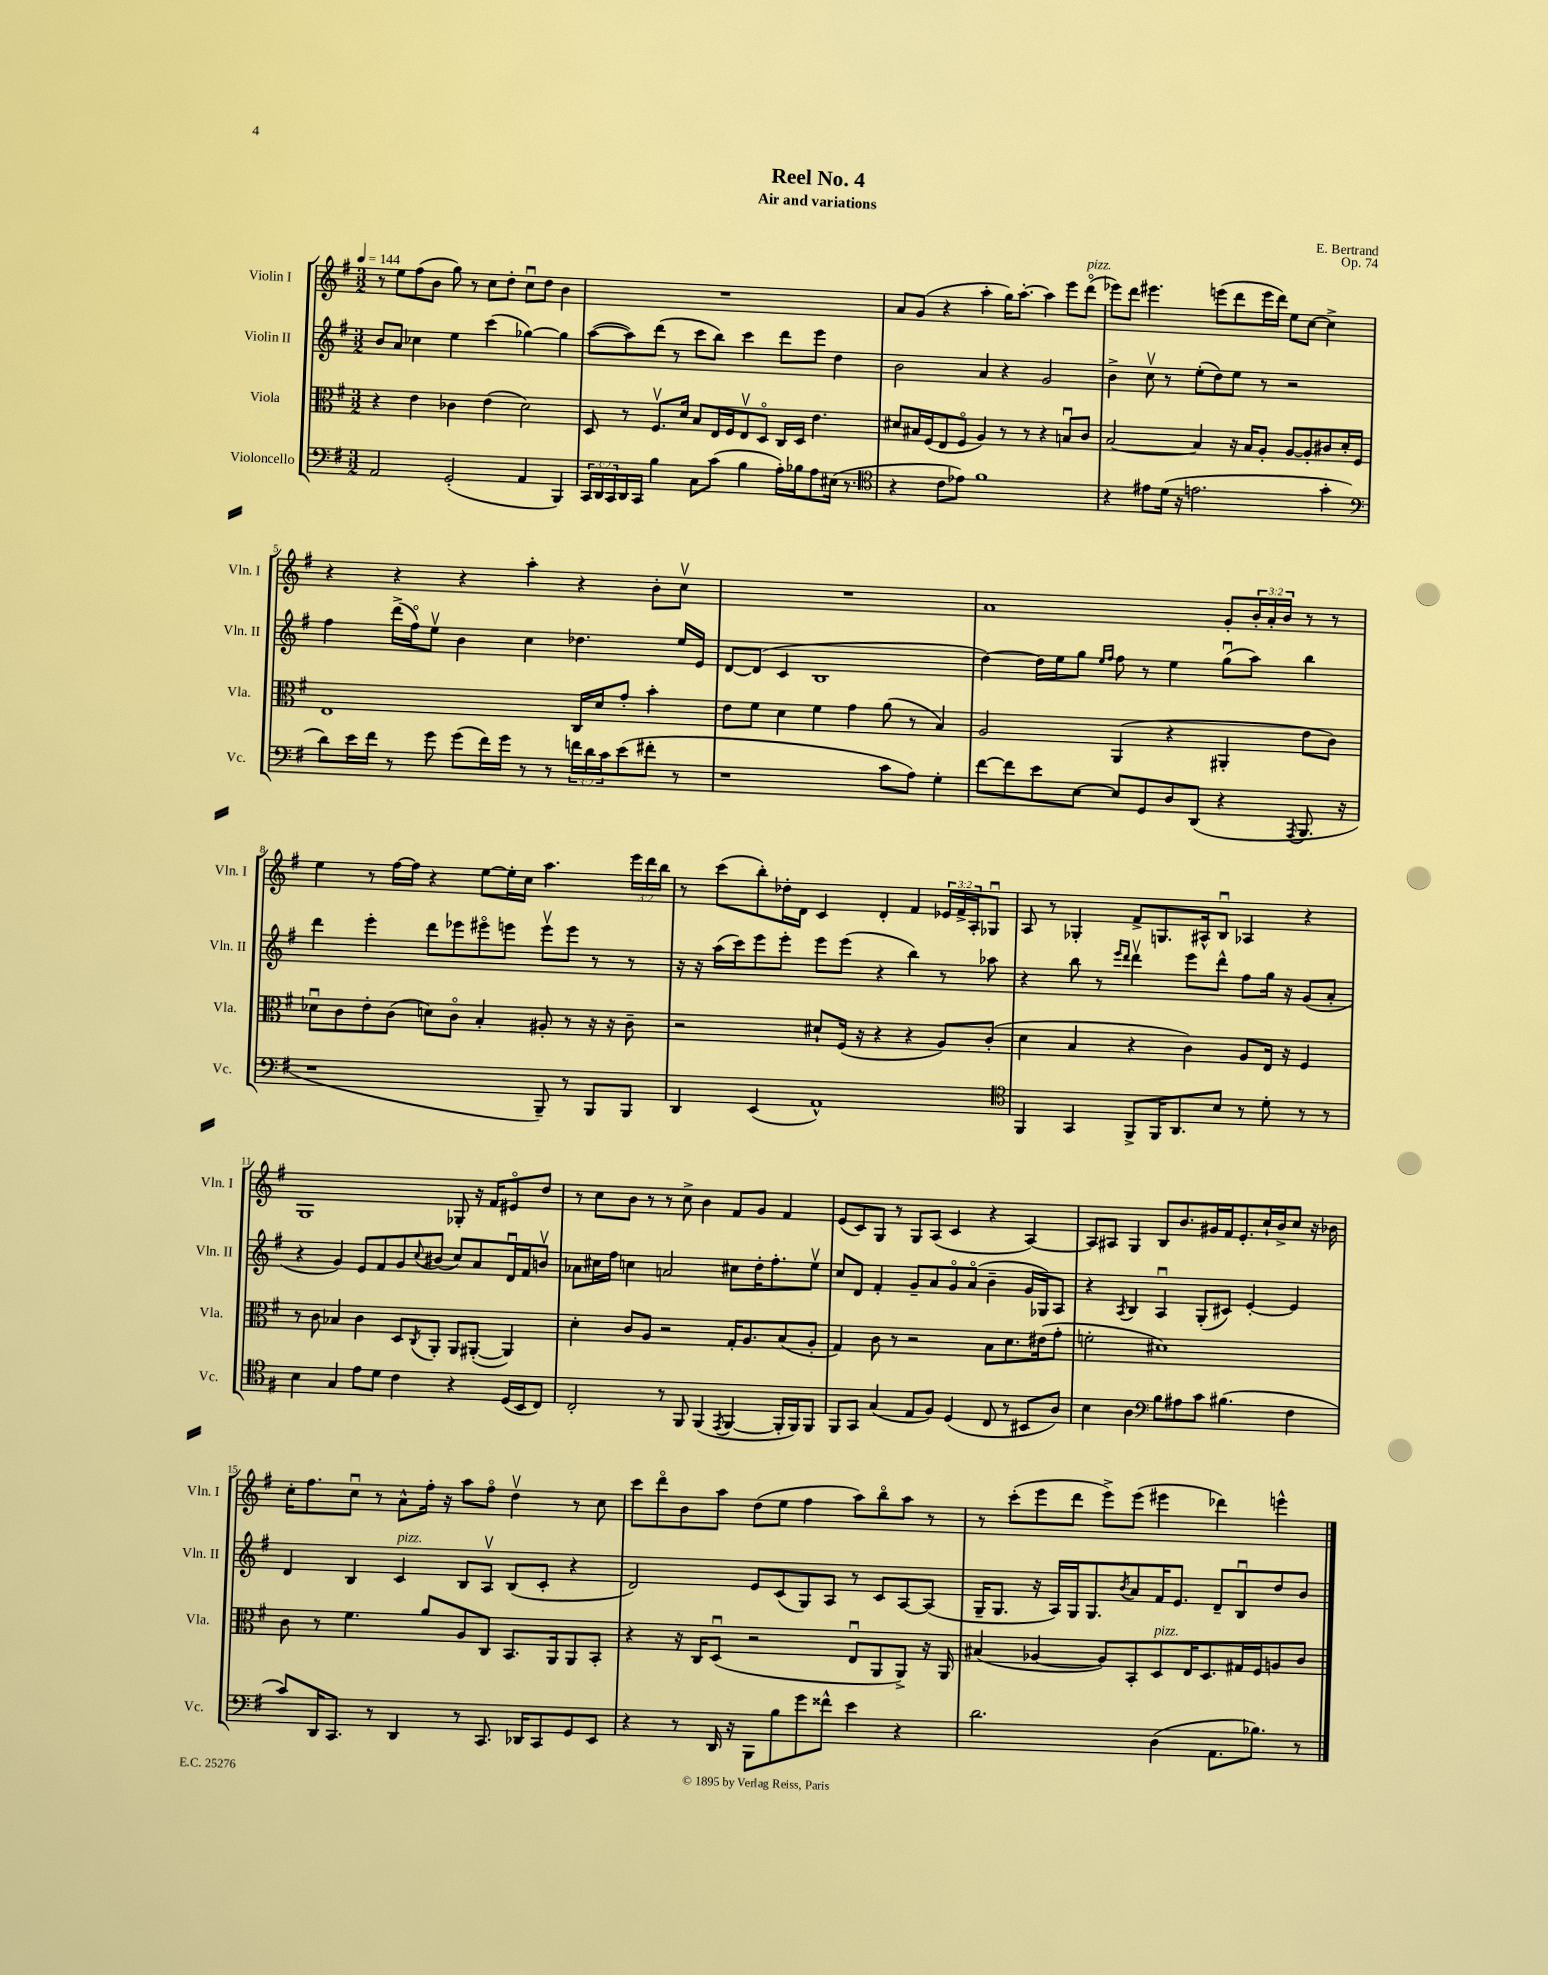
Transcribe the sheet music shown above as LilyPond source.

\header { title = "Reel No. 4" composer = "E. Bertrand" subtitle = "Air and variations" opus = "Op. 74" }
<<
\new StaffGroup <<
\new Staff = "s0" \with { instrumentName = "Violin I" shortInstrumentName = "Vln. I" } {
    \clef treble \key g \major \numericTimeSignature \time 3/2 \override Staff.TupletNumber.text = #tuplet-number::calc-fraction-text \tempo 4 = 144
    r8 e''8 fis''8( b'8 g''8) r8 c''8 d''8-. c''8\downbow d''8 b'4 |
    R1. |
    a'8 g'8( r4 a''4-. g''16) a''8.~-. a''4 e'''8 d'''8\flageolet^\markup { \italic "pizz." }( |
    ees'''8) d'''8 eis'''4. e'''8( d'''8 e'''16 d'''16) e''8 c''8~ c''4-> |
    r4 r4 r4 a''4-. r4 b'8-. c''8\upbow |
    R1. |
    a'1 g'8-. \tuplet 3/2 { b'16-. a'16-. b'16 } r8 r8 |
    e''4 r8 fis''16~ fis''16 r4 e''8~ e''16-. c''16 a''4. \tuplet 3/2 { e'''16 d'''16 b''16 } |
    r8 c'''8( b''8-.) des''16-. d'16 c'4 d'4-. fis'4 \tuplet 3/2 { ees'16 fis'16-> a16-. } ges8\downbow |
    a8 r8 ges4-. fis'8-> g8. ais16-^ b8\downbow aes4 r4 |
    g1 ges8-. r16 fis'16 eis'8\flageolet d''8 |
    r8 c''8 b'8 r8 r8 c''8-> b'4 fis'8 g'8 fis'4 |
    e'8( c'8) g8 r8 g8 a8( c'4 r4 a4~) |
    a8 ais8 g4 b8 b'8. gis'16 fis'16 e'8.-. c''16-! b'16-> c''8 r16 bes'16 |
    c''16-. fis''8. c''8\downbow r8 a'8-^ fis''16-. r16 a''8 fis''8\flageolet d''4\upbow r8 c''8 |
    c'''8 d'''8\flageolet b'8 a''8 d''8( e''8 fis''4 a''8) b''8\flageolet a''8 r8 |
    r8 c'''8-.( e'''8 d'''8 e'''8->) e'''8( eis'''4 des'''4) e'''4-^ \bar "|." |
}
\new Staff = "s1" \with { instrumentName = "Violin II" shortInstrumentName = "Vln. II" } {
    \clef treble \key g \major \numericTimeSignature \time 3/2
    b'8 a'8 ces''4 e''4 c'''4( ges''4~) ges''4 |
    a''8~( a''8) d'''8( r8 c'''8 b''8) c'''4 d'''8 e'''8 d''4 |
    b'2 a'4 r4 g'2 |
    b'4-> c''8\upbow r8 e''8-.( d''8) e''8 r8 r2 |
    fis''4 d'''16->( fis''16\flageolet) e''8\upbow b'4 c''4 des''4. e''16 e'16 |
    d'8~ d'8( c'4 b1 |
    d''4~) d''16 e''16 g''8 \grace { e''16 fis''16 } fis''8 r8 e''4 g''8\downbow( a''8) b''4 |
    d'''4 e'''4-. d'''8 ees'''8 eis'''8\flageolet e'''8 e'''8\upbow e'''8 r8 r8 |
    r16 r16 a''16( c'''16) e'''8 e'''8-. e'''8 e'''8( r4 b''4) r8 aes''8 |
    r4 b''8 r8 \grace { e'''16 d'''16 } d'''4\upbow e'''8 d'''8-^ fis''8 g''16 r16 g'8( a'8-. |
    r4 g'4) e'8 fis'8 g'8 \appoggiatura { c''8 } bis'8( c''8) a'8 d'16\downbow fis'16 b'8\upbow |
    aes'8 cis''16 fis''16 c''4 a'2 cis''8 d''16-. fis''8.-. e''8\upbow |
    c''8 d'8 fis'4-. g'8-- a'8 g'8\flageolet a'8\flageolet( b'4-- g'16 ges16) a8 |
    r4 \acciaccatura { a8 } b4 a4\downbow g8-.( cis'8) e'4~-. e'4 |
    d'4 b4 c'4^\markup { \italic "pizz." } b8 a8\upbow b8( c'8-. r4 |
    d'2) e'8 c'8( g8) a8 r8 c'8 a8~ a8( |
    g16-- g8. r16 a16) g16 g8. \acciaccatura { b'8 } a'8 fis'16 e'8. d'8-- b8\downbow d''8 b'8 \bar "|." |
}
\new Staff = "s2" \with { instrumentName = "Viola" shortInstrumentName = "Vla." } {
    \clef alto \key g \major \numericTimeSignature \time 3/2
    r4 e'4 ces'4 e'4( d'2) |
    d8 r8 fis8.\upbow d'16 b8 e16 fis16 e8\upbow d8\flageolet c16 d16 e'4. |
    dis'8 bis16 fis16( e8 fis8\flageolet a4) r8 r8 r4 b8\downbow c'8 |
    b2~ b4 r16 b16 a8-. a8~ a8-. cis'8 d'16-. fis16 |
    e1 c16 d'16 g'8-. b'4-. |
    e'8 fis'8 d'4 fis'4 g'4 a'8( r8 b4) |
    a2 a,4( r4 ais,4-. e'8 c'8) |
    des'8\downbow c'8 e'8-. c'8( d'8) c'8\flageolet b4-. ais8-. r8 r16 r16 c'8-- |
    r2 dis'8-! fis16( r16 r4 r4 a8) c'8-.( |
    d'4 b4 r4 c'4) a8 e16 r16 fis4 |
    r8 c'8 bes4 c'4 d8 \acciaccatura { c8 } a,8-. a,8 ais,8~-.( ais,4) |
    d'4-. c'8 a8 r2 g16-. a8. b8( a8-. |
    g4) c'8 r8 r2 b8 d'8. eis'16( g'8-. |
    f'2-. dis'1) |
    c'8 r8 fis'4. a'8 a8 c8 b,8. a,16 a,8 b,8-. |
    r4 r16 c16 d8\downbow( r2 e8\downbow a,8 a,8->) r16 a,16 |
    bis4( aes4~ aes8) b,8-. d8^\markup { \italic "pizz." } e16 d8. gis16 fis16 a8 c'8 \bar "|." |
}
\new Staff = "s3" \with { instrumentName = "Violoncello" shortInstrumentName = "Vc." } {
    \clef bass \key g \major \numericTimeSignature \time 3/2 \override Staff.TupletNumber.text = #tuplet-number::calc-fraction-text
    a,2 g,2-.( a,4 b,,4) |
    \tuplet 3/2 { c,16 d,16 c,16 } d,16 c,16 b4 c8 c'8( b4 a16-.) bes16 a8 eis16( r8. |
    \clef tenor r4 c'8 ees'8) fis'1 |
    r4 eis'8 d'16( r16 e'2. g'4-. |
    \clef bass d'8) e'16 fis'16 r8 g'8 g'8( fis'16) g'16 r8 r8 \tuplet 3/2 { f'16 d'16 c'16 } e'8( fis'8-. r8 |
    r1 c'8 a8) g4-. |
    fis'8~ fis'8 e'8 e8~ e8 g,8 d8 d,8( r4 \acciaccatura { a,,8 } b,,8. r16 |
    r1 b,,8--) r8 b,,8 b,,8 |
    d,4 e,4( a,1-^) |
    \clef tenor fis,4 g,4 fis,8-> fis,16 a,8. b8 r8 d'8-. r8 r8 |
    b4 g4 e'8 d'8 c'4 r4 d16( b,16 c8) |
    c2-. r8 fis,8 fis,4( \acciaccatura { e,8 } fis,4~ fis,16-. fis,16) fis,8 |
    fis,8 g,8 g4( e8 fis8) d4( c8 r8 bis,8 a8) |
    b4 a4 \clef bass b8 ais8 c'8 bis4.( fis4 |
    c'8) d,16 c,8. r8 d,4 r8 c,8. des,16 c,8 g,8 e,8 |
    r4 r8 d,16 r16 b,,8 b8 g'8 fisis'8-^ e'4 r4 |
    d'2. d4( a,8. bes8.) r8 \bar "|." |
}
>>
>>
